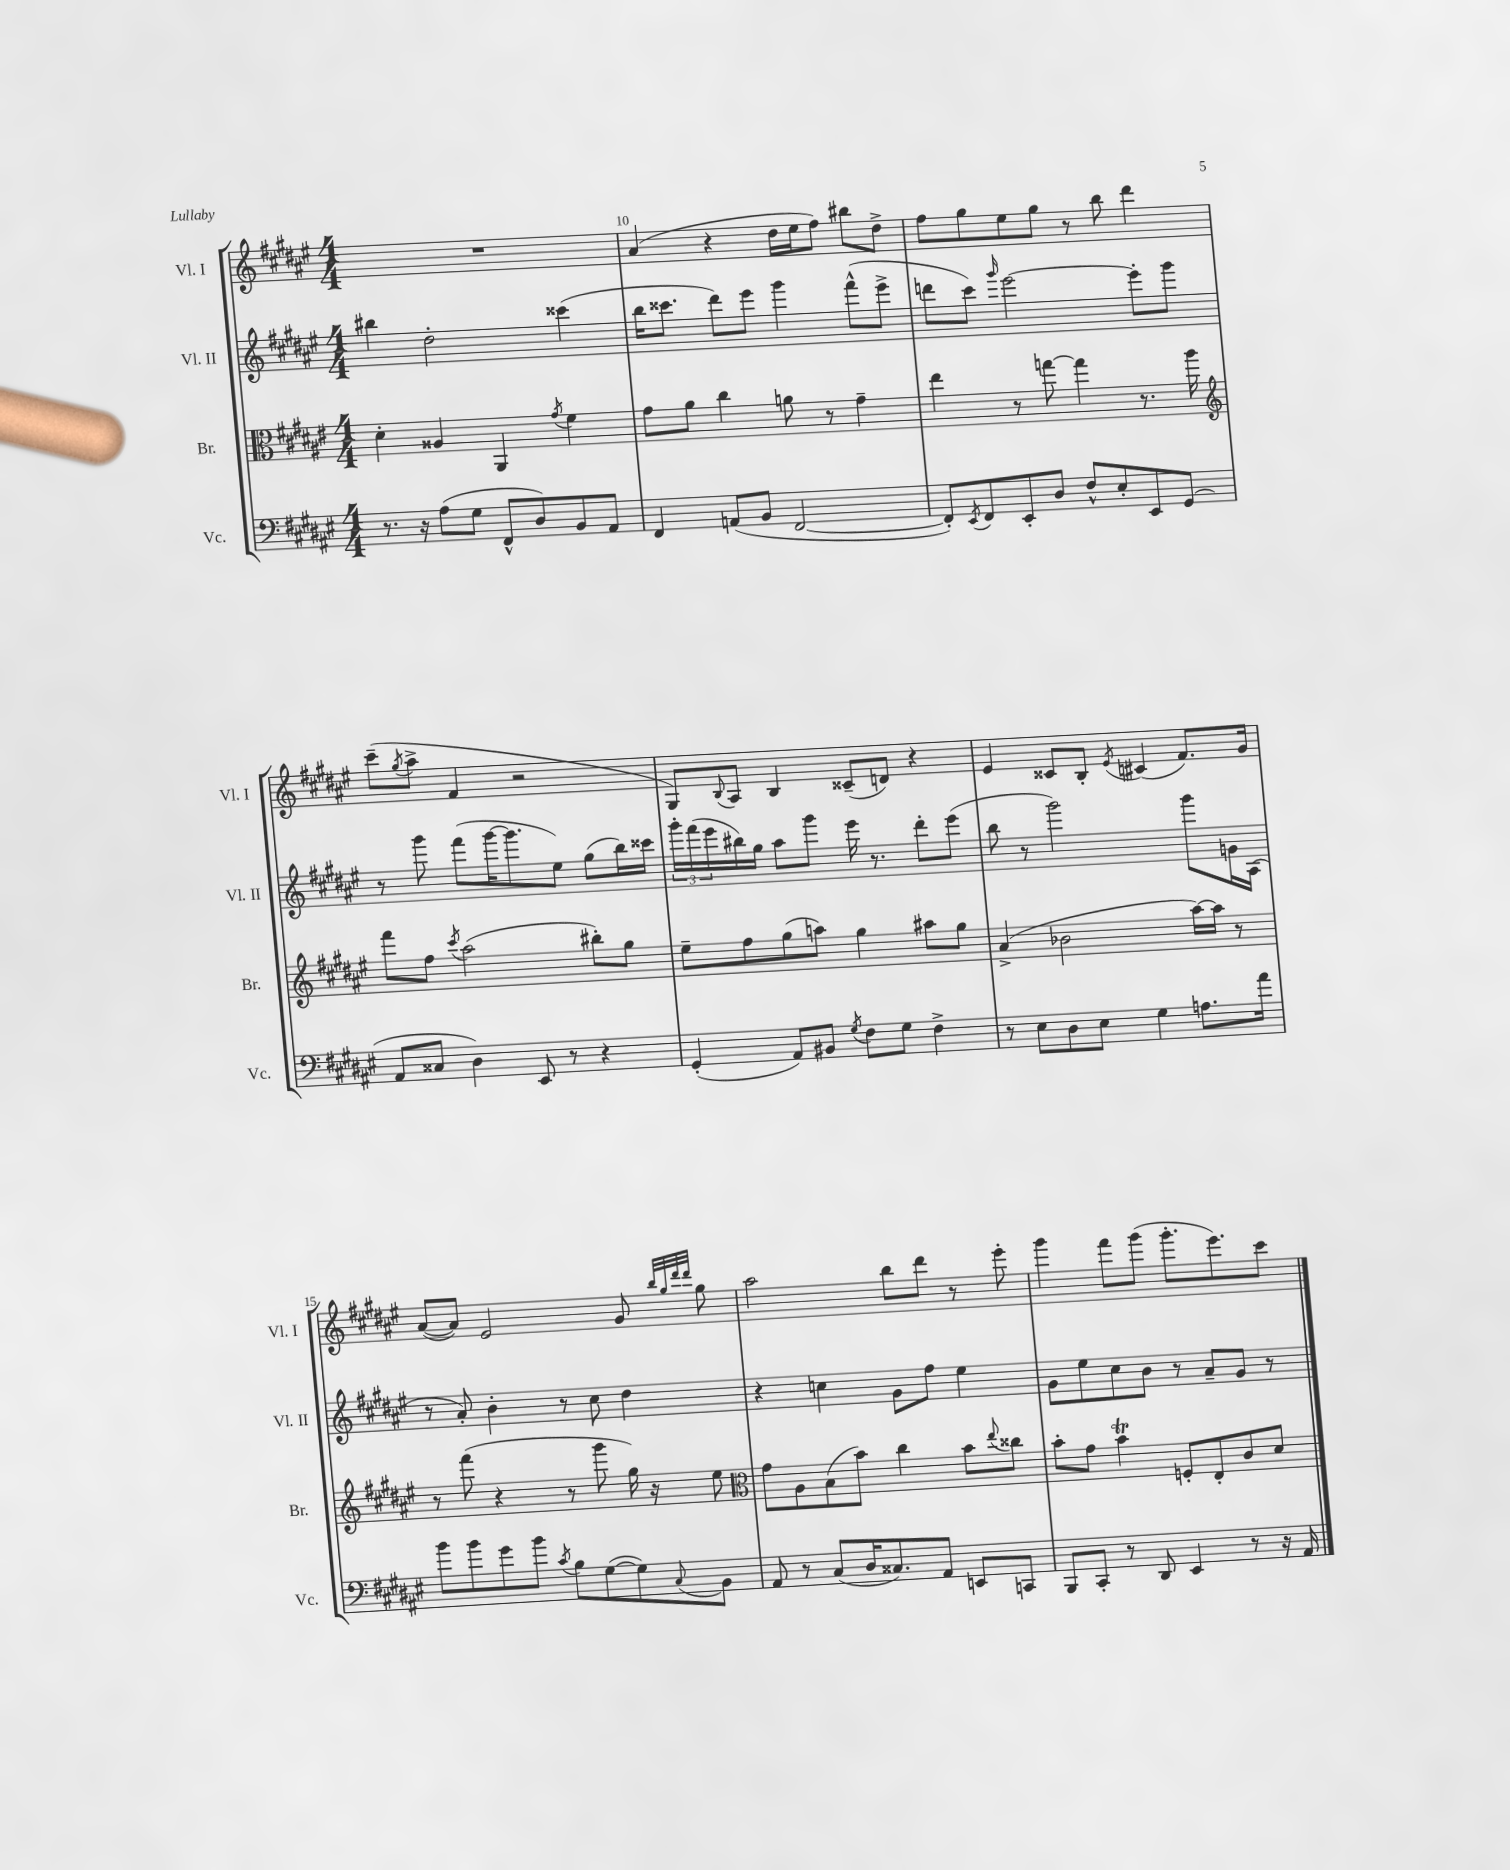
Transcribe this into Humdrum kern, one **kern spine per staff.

**kern	**kern	**kern	**kern
*staff4	*staff3	*staff2	*staff1
*clefF4	*clefC3	*clefG2	*clefG2
*k[f#c#g#d#a#e#]	*k[f#c#g#d#a#e#]	*k[f#c#g#d#a#e#]	*k[f#c#g#d#a#e#]
*M4/4	*M4/4	*M4/4	*M4/4
8.r	4d#'	4bb#	1r
16r	.	.	.
(8A#	4A##	2dd#'	.
8G#	.	.	.
8FF#^^	4AA#	.	.
8D#)	.	.	.
.	8qg#	.	.
8BB	4f#	(4ccc##	.
8AA#	.	.	.
=	=	=	=
4FF#	8g#	16bb	(4a#
.	.	8.ccc##	.
.	8a#	.	.
(8AA	4cc#	8ddd#)	4r
8BB	.	8eee#	.
[2FF#	8a	4ggg#	16dd#
.	.	.	16ee#
.	8r	.	8ff#)
.	4g#~	(8fff#^^	8bb#
.	.	8eee#^	8dd#^
=	=	=	=
8FF#'])	4ee#	8ddd	8ff#
8qEE#	.	.	.
8FF#	.	8ccc#)	8gg#
.	.	16qqggg#	.
8EE#'	8r	[2eee#	8ee#
8D#	[8gg	.	8gg#
8F#^^	4gg]	.	8r
8E#'	.	.	8bb
8EE#	8.r	8eee#']	4ddd#
(8GG#	.	8ggg#	.
.	16aa#	.	.
=	=	=	=
*	*clefG2	*	*
8AA#	8fff#	8r	(8ccc#~
.	.	.	8qgg#
8C##	8ff#	8ggg#	8aa#^
.	8qccc#	.	.
4D#)	(2aa#	(8fff#	4f#
.	.	[16ggg#	.
.	.	8.ggg#]	.
8EE#	.	.	2r
8r	.	8ee#)	.
4r	8bb#')	(8gg#	.
.	8gg#	16bb)	.
.	.	16ccc##	.
=	=	=	=
(4GG#'	8ee#~	24ggg#'	8G#)
.	.	(24fff#	.
.	.	24eee#	.
.	.	.	8qqB
.	8ff#	16bb#)	8A#
.	.	16gg#	.
8AA#)	(8gg#	8aa#	4B
8BB#	8aa)	8ggg#	.
8qG#	.	.	.
8F#	4gg#	16eee#	(8c##~
.	.	8.r	.
8G#	.	.	8d)
4F#^	8aa#	8ddd#'	4r
.	8gg#	(8eee#	.
=	=	=	=
8r	(4a#^	8bb	4e#
8E#	.	8r	.
8D#	2b-	2ggg#)	8c##
8E#	.	.	8B'
.	.	.	8qe#
4G#	.	.	(4c#
8.A	[16aa#)	8ggg#	8.f#)
.	16aa#]	.	.
.	8r	16g	.
16a#	.	(16A#	16g#
=	=	=	=
8b	8r	8r	([8a#
8b	(8fff#	8a#')	8a#])
8g#	4r	4b'	2e#
8b	.	.	.
8qc#	.	.	.
8B	8r	8r	.
([8G#	8ggg#	8cc#	.
8G#])	16gg#)	4dd#	8g#
.	16r	.	.
.	.	.	32qqbb
.	.	.	32qqgg#
.	.	.	32qqddd#
8qqC#	.	.	32qqddd#
8BB	8ee#	.	8gg#
=	=	=	=
*	*clefC3	*	*
8AA#	8g#	4r	2aa#
8r	8A#	.	.
(8C#	(8B	4cc	.
16D#	8b)	.	.
8.C##)	.	.	.
.	4cc#	8g#	8bb
8AA#	.	8ff#	8ddd#
8EE	8b	4ee#	8r
.	8qqee#	.	.
8CC	8cc##	.	8eee#'
=	=	=	=
8BBB	8b'	8g#	4ggg#
8CC#'	8g#	8ee#	.
8r	4b	8cc#	8fff#
8DD#	.	8b	(8ggg#
4EE#	8F'	8r	8.ggg#'
.	8E#'	8a#~	.
.	.	.	8.eee#)
8r	8c#	8g#	.
16r	8d#	8r	8ccc#
16AA#	.	.	.
==	==	==	==
*-	*-	*-	*-
